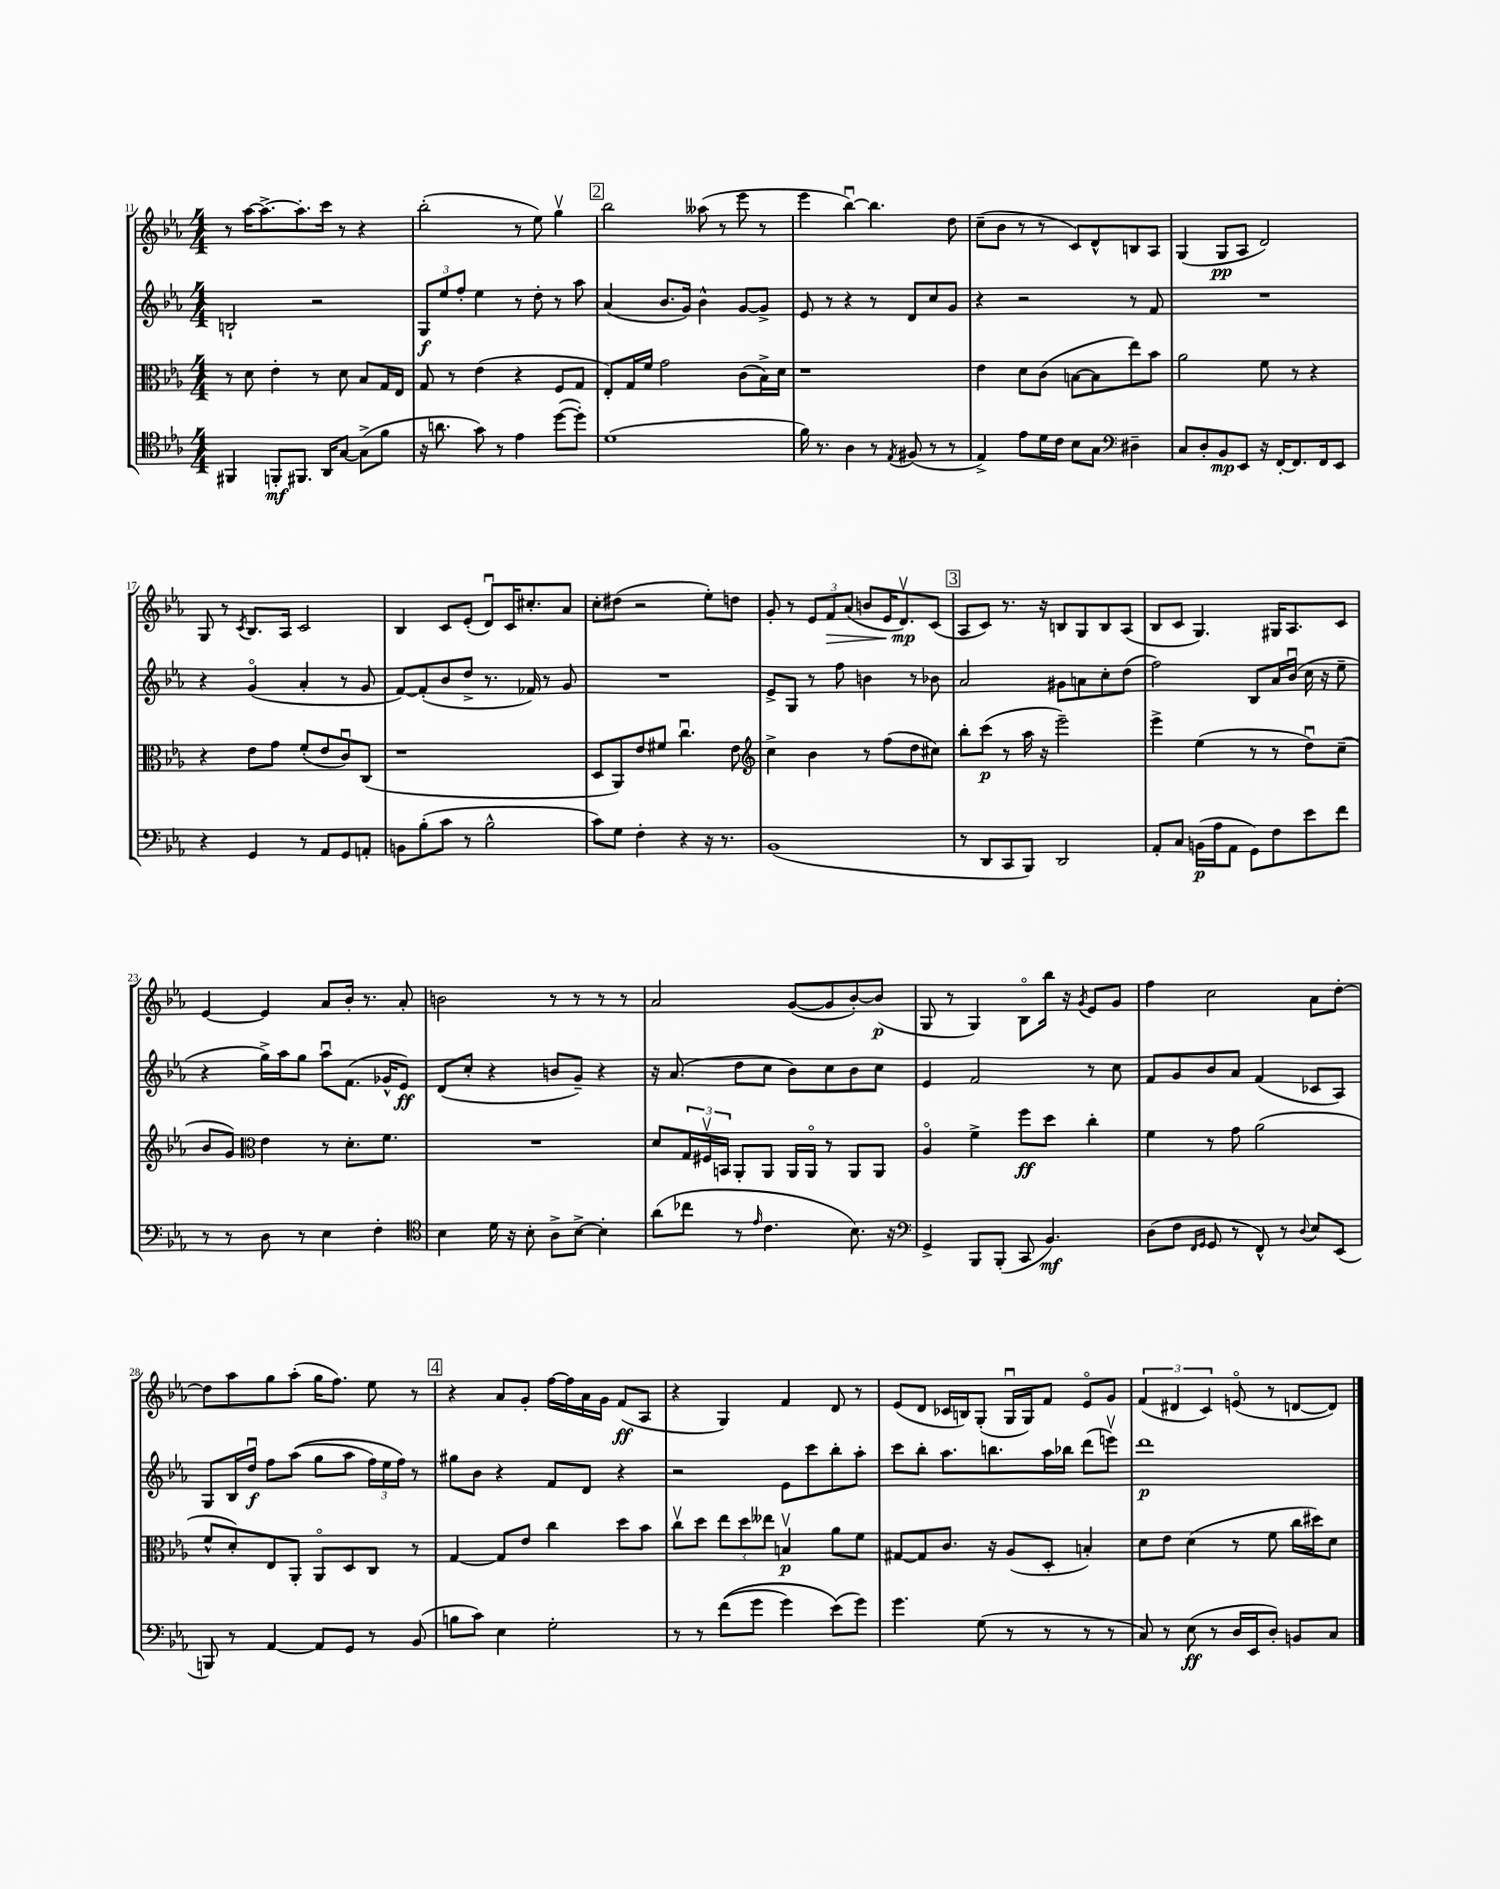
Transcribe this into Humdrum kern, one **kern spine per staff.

**kern	**kern	**kern	**kern
*staff4	*staff3	*staff2	*staff1
*clefC4	*clefC3	*clefG2	*clefG2
*k[b-e-a-]	*k[b-e-a-]	*k[b-e-a-]	*k[b-e-a-]
*M4/4	*M4/4	*M4/4	*M4/4
4FF#	8r	2B`	8r
.	8d	.	[16aa-
.	.	.	8.aa-^_
8FF'	4e-'	.	.
8.FF#	.	.	8.aa-']
.	8r	2r	.
16AA-	.	.	16ccc
[8G	8d	.	8r
(8G^]	8B-	.	4r
8f	16G	.	.
.	16E-	.	.
=	=	=	=
16r	8G	12G	(2bb-'
8.a	.	.	.
.	.	12ee-	.
.	8r	.	.
.	.	12ff'	.
8g)	(4e-	4ee-	.
8r	.	.	.
4e-	4r	8r	8r
.	.	8dd'	8ee-)
([8dd	8F	8r	4ggv
8dd'])	8G	8aa-	.
=	=	=	=
(1d	8E-')	(4a-	2bb-
.	16G	.	.
.	16f	.	.
.	2g	8.b-	.
.	.	16g)	.
.	.	4b-^^	(8aa--
.	.	.	8r
.	(8c	[8g	8eee-
.	16B-^)	8g^]	8r
.	16d	.	.
=	=	=	=
16f)	1r	8e-	4eee-
8.r	.	.	.
.	.	8r	.
4A-	.	4r	[4bb-u)
8r	.	8r	4.bb-]
8qE-	.	.	.
(8F#	.	8d	.
8r	.	8cc	.
8r	.	8g	8dd
=	=	=	=
4E-^)	4e-	4r	(8cc~
.	.	.	8b-
8e-	8d	2r	8r
16d	(8c	.	8r
16c	.	.	.
8B-	[8B	.	8c)
8G	8B]	.	8d^^
*clefF4	*	*	*
4D#~	8ee-)	8r	8B
.	8b-	8f	8A-
=	=	=	=
8C	2a-	1r	(4G
8D'	.	.	.
8BB-	.	.	8G
8EE-	.	.	8A-
16r	8f	.	2d)
[16FF'	.	.	.
8.FF]	8r	.	.
.	4r	.	.
16FF	.	.	.
8EE-	.	.	.
=	=	=	=
4r	4r	4r	8G
.	.	.	8r
.	.	.	8qc
4GG	8e-	(4go	8.B-
.	8g	.	.
.	.	.	16A-
8r	(8f'	4a-'	2c
8AA-	8e-	.	.
8GG	8cu)	8r	.
8AA'	(8C	8g	.
=	=	=	=
8BB	1r	[8f)	4B-
(8B-'	.	(8f']	.
8c	.	8b-	8c
8r	.	8dd^	(8e-'
2B-^^	.	8.r	8du)
.	.	.	16c
.	.	16f-)	8.cc#'
.	.	8r	.
.	.	8g	8a-
=	=	=	=
8c)	8D	1r	8cc'
8G	8AA-)	.	(8dd#
4F'	8e-	.	2r
.	8f#	.	.
4r	4.ccu	.	.
16r	.	.	8ee-')
8.r	.	.	.
.	8e-	.	8dd
=	=	=	=
*	*clefG2	*	*
(1BB-	4cc^	8e-^	8g'
.	.	8G	8r
.	4b-	8r	12e-
.	.	.	12f
.	.	8ff	.
.	.	.	(12a-
.	8r	4b	8b
.	(8ff	.	16e-
.	.	.	8.dv)
.	8dd	8r	.
.	8cc#)	8b-	(8c
=	=	=	=
8r	8bb-'	2a-	8A-
8DD	(8ccc	.	8c)
8CC	8r	.	8.r
8BBB-)	16aa-	.	.
.	16r	.	16r
2DD	2eee-~)	8g#	8B
.	.	8a	8G
.	.	8cc'	8B
.	.	(8dd	(8A-
=	=	=	=
8AA-'	4eee-^	2ff)	8B-
8C	.	.	8c
(16BB	(4ee-	.	4.G)
16A-	.	.	.
8AA-	.	.	.
8GG)	8r	8B-	.
8F	8r	16a-	16G#
.	.	(16b-u	8.A-
8e-	8ddu)	16cc	.
.	.	16r	.
8f	(8cc~	8ee-~	8c
=	=	=	=
8r	8b-	4r	[4e-
8r	8g)	.	.
*	*clefC3	*	*
8D	4e-	16gg^)	4e-]
.	.	16aa-	.
8r	.	8gg	.
4E-	8r	8aa-u	8a-
.	8.d'	(8.f	16b-'
.	.	.	8.r
4F'	.	.	.
.	8.f	16g-^^	.
.	.	8e-)	8a-'
=	=	=	=
*clefC4	*	*	*
4B-	1r	(8d	2b
.	.	8cc'	.
16d	.	4r	.
16r	.	.	.
8B-'	.	.	.
8A-^	.	8b	8r
[8B-^	.	8g~)	8r
4B-']	.	4r	8r
.	.	.	8r
=	=	=	=
(8a-	8d	16r	2a-
.	.	(8.a-	.
8cc-	24G	.	.
.	24F#v	.	.
.	24BB	.	.
8r	8AA-'	8dd	.
16qqe-	.	.	.
4.c	8AA-	8cc	.
.	16AA-	8b-)	([8g
.	16AA-o	.	.
.	8r	8cc	8g]
8.B-)	8AA-	8b-	[8b-')
.	8AA-	8cc	(8b-]
16r	.	.	.
=	=	=	=
*clefF4	*	*	*
4GG^	4A-o	4e-	8G
.	.	.	8r
8BBB-	4f^	2f	4G)
(8BBB-'	.	.	.
8CC	8ff	.	8B-o
4.BB-)	8dd	.	16bb-
.	.	.	16r
.	.	.	8qg
.	4cc'	8r	8e-
.	.	8cc	8g
=	=	=	=
(8D	4f	8f	4ff
8F	.	8g	.
16qqFF	.	.	.
16qqGG	.	.	.
8GG	8r	8b-	2cc
8r	8g	8a-	.
8FF^^)	(2a-	(4f	.
8r	.	.	.
8qqD	.	.	.
8E-	.	8c-	8a-
(8EE-	.	8A-)	[8dd'
=	=	=	=
8BBB)	8f^^	8G	8dd]
8r	8d')	16B-	8aa-
.	.	16ddu	.
[4AA-	8E-	8ff	8gg
.	8AA-'	&((8aa-	(8aa-'
8AA-]	8AA-o	8gg	16gg
.	.	.	8.ff)
8GG	8D	8aa-	.
8r	8C	24ff)	8ee-
.	.	24ee-	.
.	.	24ff&)	.
(8BB-	8r	8r	8r
=	=	=	=
8B	[4G	8gg#	4r
8c)	.	8b-	.
4E-	8G]	4r	8a-
.	8e-	.	8g'
2G'	4cc	8f	[16ff
.	.	.	16ff]
.	.	8d	16a-
.	.	.	16g
.	8dd	4r	(8f
.	8b-	.	8A-
=	=	=	=
8r	8ccv	2r	4r
8r	8dd	.	.
&((8f	12ee-	.	4G)
.	12dd	.	.
8g	.	.	.
.	12ee--	.	.
4g)	4Bv	8e-	4f
.	.	8ccc	.
(8e-&)	8a-	8bb-'	8d
8g)	8f	8aa-'	8r
=	=	=	=
4.g	[8G#	8ccc	(8e-
.	8G#]	8bb-'	8d
.	8.c	8.aa-	16c-
.	.	.	16B)
(8G	.	.	(8G'
.	16r	8.bb	.
8r	(8A-	.	16Gu
.	.	.	16G)
8r	8D'	16aa-	8f
.	.	16bb-	.
8r	4B')	(8ddd	8e-o
8r	.	8eeev)	8g
=	=	=	=
8C)	8d	1ddd	(6f
8r	8e-	.	.
.	.	.	6d#
(8E-	(4d	.	.
.	.	.	6c)
8r	.	.	.
16D	8r	.	(8eo
16EE-	.	.	.
8D')	8f	.	8r
8BB	16cc	.	[8d
.	16dd#)	.	.
8C	8d	.	8d])
==	==	==	==
*-	*-	*-	*-
